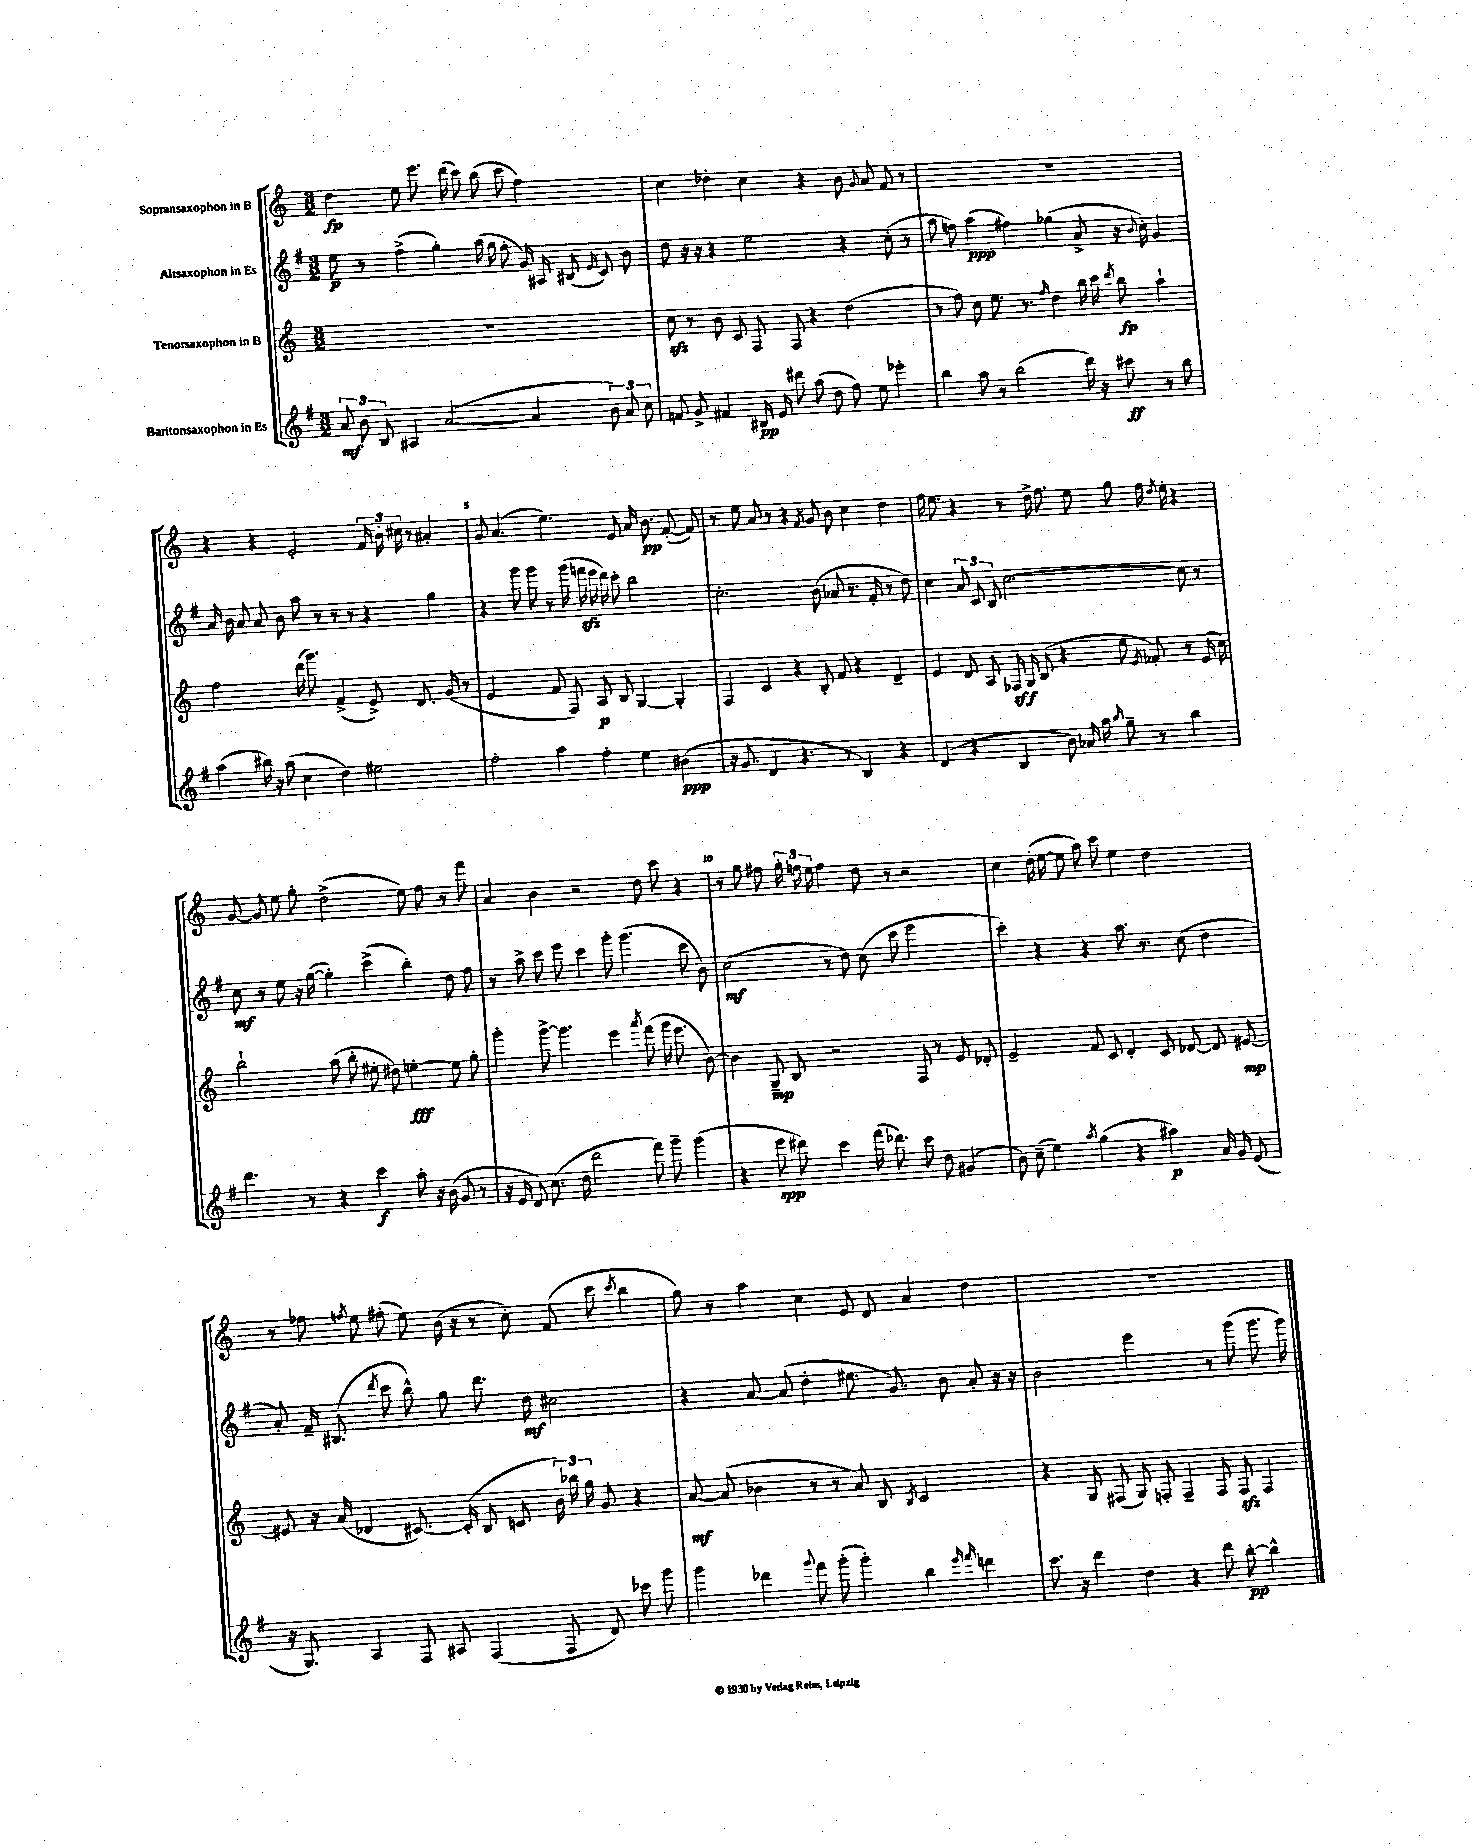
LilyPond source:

<<
\new StaffGroup <<
\new Staff = "s0" \with { instrumentName = "Sopransaxophon in B" } {
    \clef treble \key c \major \numericTimeSignature \time 3/2
    \autoBeamOff d''4\fp e''8 e'''8. d'''16( c'''8) b''8( c'''8 f''2) |
    c''4 des''4-. c''4 r4 b'8 \appoggiatura { g'8 } a'8 f'8 r8 |
    R1. |
    r4 r4 e'2-. \tuplet 3/2 { f'16 b'16-. cis''16 } r8 ais'4-. |
    g'8 a'4.( e''4.) e'8 a'16 b'8.\pp f'8~-.( f'8) |
    r8 e''8 a'8 r8 r4 \acciaccatura { f'8 } g'8 b'8 c''4 d''4 |
    f''16 e''8. r4 r8 d''16-> f''8. e''8 g''8 f''16 \acciaccatura { d''8 } e''16-. r4 |
    g'8~ g'8 e''8 g''8-. d''2->( e''8) f''8 r8 f'''8 |
    a'4 b'4 r2 d''8 c'''8 r4 |
    r8 g''8 fis''8 \tuplet 3/2 { g''16-. f''16 e''16 } f''4 d''8 r8 r2 |
    c''4 d''16-.( e''16~ e''8 a''8) c'''8 e''4 d''2 |
    r8 fes''8 \acciaccatura { f''8 } e''8 fis''8-.( e''8) b'16( r16 r8 c''8-.) f'8( c'''8 \acciaccatura { c'''8 } b''4 |
    g''8) r8 a''4 c''4 e'8 d'8 a'4 d''4 |
    R1. \bar "|." |
}
\new Staff = "s1" \with { instrumentName = "Altsaxophon in Es" } {
    \clef treble \key g \major \numericTimeSignature \time 3/2
    \autoBeamOff e''8\p r8 fis''4->( g''4-.) a''16( g''16 fis''8-. g'16) ais16 bis8( \grace { e'16 } c'8) b'8 |
    d''8 r16 r16 r4 e''2 r4 c''8-.( r8 |
    a''8 f''8) a''4\ppp( fis''4) ges''4( a'8-> r16 \appoggiatura { b'8 } c''16-.) g'4 |
    a'16 b'16 a'8 a'8 b'8 a''8 r8 r8 r8 r4 g''4 |
    r4 g'''8 g'''8 r8 g'''16( f'''16\sfz e'''16 d'''16) c'''8-. b''2 |
    c''2.-. b'8( aes'8 r8. fis'16-. r8 d''8) |
    c''4 \tuplet 3/2 { a'8 c'8 b8 } c''2.~ c''8 r8 |
    c''8\mf r8 e''8 r16 g''16~( g''4-.) c'''4->( b''4-.) d''8 fis''8 |
    r8 a''8-> c'''8 e'''8 c'''4 g'''8-. g'''4.( c'''8 b'8) |
    c''2\mf( r8 d''8) c''8( c'''8 e'''2 |
    c'''4-.) r4 r4 a''8. r8. c''8( d''4 |
    a'8-.) fis'16-- bis8.( \acciaccatura { d'''8 } c'''8 b''8-^) g''8 d'''8. d''16\mf cis''2 |
    r4 a'8~ a'8( d''4-. eis''8. g'8.) b'8 a'8-. r16 r16 |
    b'2 e'''2 r8 g'''8( g'''8. g'''16) \bar "|." |
}
\new Staff = "s2" \with { instrumentName = "Tenorsaxophon in B" } {
    \clef treble \key c \major \numericTimeSignature \time 3/2
    \autoBeamOff R1. |
    c''8\sfz r8 b'8 c'8 f8 f8 r4 d''2( |
    r8 f''8) c''8 e''8. r8. \grace { f''16 } d''4 b''16 c'''16 \acciaccatura { d'''8 } b''8\fp a''4-! |
    f''2 d'''16( g'''8.) f'4->( e'8->) d'8. g'16( r8 |
    e'2 f'8 f8) a8\p b8 g4~ g4-. |
    f4 c'4 r4 b8-. f'8 r4 d'4-- |
    e'4 d'8 a8 fes16\sff g16 b8( r4 e''8 \acciaccatura { e'8 } fes'8-.) r8 e'16( c''16) |
    b''2-! a''8( b''8-. eis''8-. dis''8) e''4~-.\fff e''8 g''8-. |
    g'''4-. g'''8~-> g'''4. e'''4 \acciaccatura { a'''8 } f'''8( g'''16 e'''8. b'8~) |
    b'4 g8--\mp b8 r2 f8 r8 e'8 des'8-. |
    e'2-- f'8 c'8 d'4-. c'8 des'8~ des'8 eis'8~\mp |
    eis'8 r16 a'16( des'4 cis'8.~) cis'16-.( b8 c'8 \tuplet 3/2 { b'16) bes''16 g''16 } g'8 r4 |
    a'8~\mf a'8( bes'4 r8 r8 a'8) b8 \acciaccatura { b8 } c'2 |
    r4 g8 fis8( g8) f8-. f4-- f8 f8\sfz f4 \bar "|." |
}
\new Staff = "s3" \with { instrumentName = "Baritonsaxophon in Es" } {
    \clef treble \key g \major \numericTimeSignature \time 3/2
    \autoBeamOff \tuplet 3/2 { a'8\mf b'8 b8 } ais4 a'2~( a'4 \tuplet 3/2 { b'8) a'8 c''8 } |
    f'8 g'8-> fis'4 bis16\pp e'16 dis'''8 a''8( d''8 fis''8) e''8 ees'''4-. |
    b''4 a''8 r8 b''2( d'''16) r16 cis'''8\ff r8 b''8 |
    a''4( bis''16) r16 a''8( c''4 d''4) eis''2 |
    fis''2-. a''4 fis''4-. e''4 bis'4\ppp( |
    r16 g'8. d'4 r4. r8 b4) r4 |
    d'4( r4 b4 b'8) aes'16 a''16 \grace { b''16 } g''8-- r8 b''4 |
    d'''4. r8 r4 c'''4\f a''8-. r16 b'16( g'8 r8 |
    r16 e'16 d'8) c''8.( d''16 d'''2 fis'''8) g'''8-- g'''4( |
    r4 e'''8\spp dis'''8) c'''4 fis'''16( des'''8.) c'''8 d''8 gis'4( |
    b'8) c''8--( e''4) \acciaccatura { a''8 } g''4( r4 ais''4\p) a'16 g'16 e'8( |
    r16 g8.) a4 fis8 ais8 fis4( fis8 d'8) ces'''8 g'''8 |
    g'''4 des'''4 \appoggiatura { g'''8 } fis'''8 g'''8-.( g'''4-.) b''4 \grace { e'''16 fis'''16 } d'''4 |
    c'''8. r16 d'''4 d''4 r4 d'''8 b''8~-.\pp b''4-^ \bar "|." |
}
>>
>>
\layout { \context { \Score \override BarNumber.break-visibility = ##(#f #t #t) barNumberVisibility = #(every-nth-bar-number-visible 5) } }
